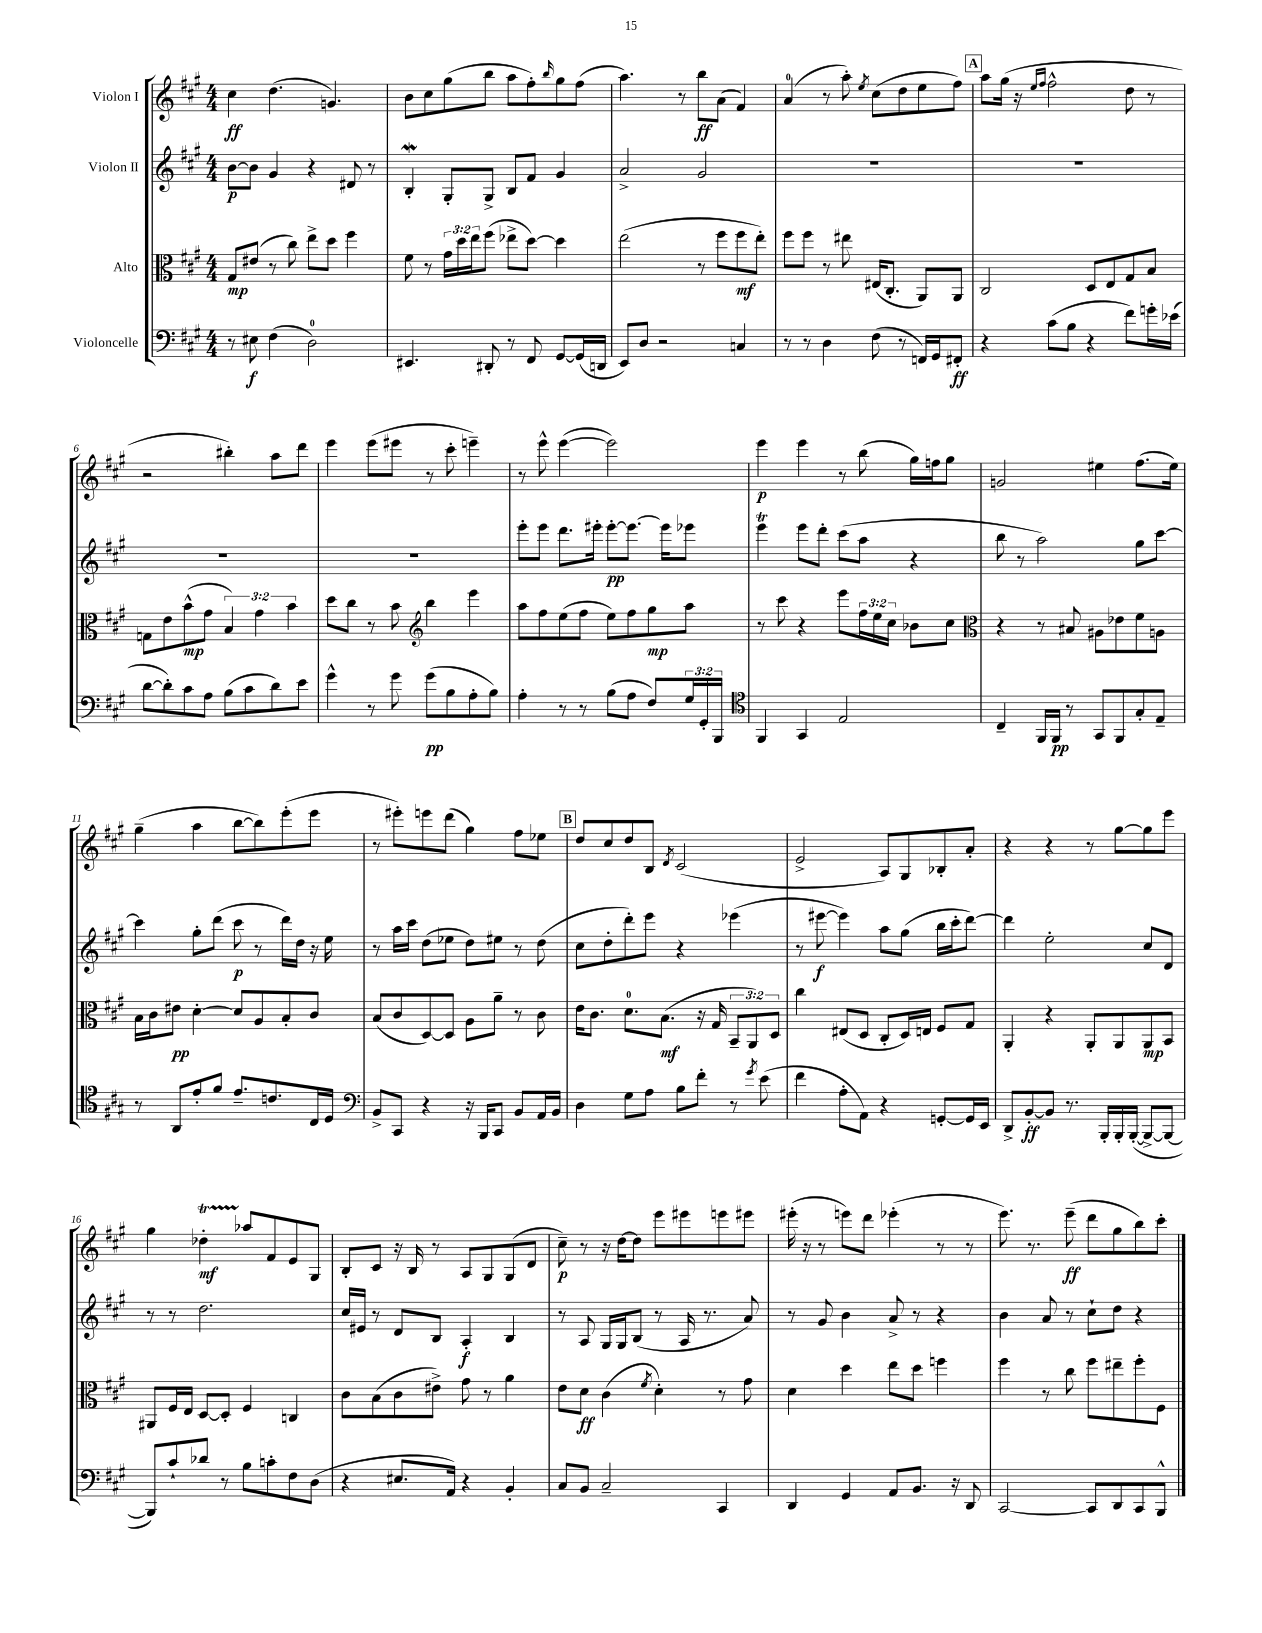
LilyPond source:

<<
\new StaffGroup <<
\new Staff = "s0" \with { instrumentName = "Violon I" } {
    \clef treble \key a \major \numericTimeSignature \time 4/4
    cis''4\ff d''4.( g'4.) |
    b'8 cis''8 gis''8( b''8 a''8 fis''8-.) \grace { b''16 } gis''8 fis''8( |
    a''4.) r8 b''8\ff a'8( fis'4) |
    a'4-0( r8 a''8-.) \acciaccatura { e''8 } cis''8( d''8 e''8 fis''8) |
    \mark \markup { \box "A" } a''8 gis''16( r16 \grace { e''16 fis''16 } fis''2-^ d''8 r8 |
    r2 bis''4-.) a''8 d'''8 |
    e'''4 e'''8( eis'''8 r8 cis'''8-. e'''4--) |
    r8 e'''8-^ e'''4~( e'''2) |
    e'''4\p e'''4 r8 b''8( gis''16) f''16 gis''8 |
    g'2 eis''4 fis''8.( eis''16) |
    gis''4--( a''4 b''8~ b''8) e'''8-.( e'''8 |
    r8 eis'''8-.) e'''8 d'''8( gis''4) fis''8 ees''8 |
    \mark \markup { \box "B" } d''8 cis''8 d''8 b8 \acciaccatura { d'8 } cis'2( |
    e'2-> a8) gis8 bes8-. a'8-. |
    r4 r4 r8 gis''8~ gis''8 e'''8 |
    gis''4 des''4-.\startTrillSpan\mf aes''8\stopTrillSpan fis'8 e'8 gis8 |
    b8-. cis'8 r16 b16 r8 a8 gis8 gis8( d'8 |
    cis''8--\p) r8 r16 d''16~ d''8 e'''8 eis'''8 e'''8 eis'''8 |
    eis'''16-.( r16 r8 e'''8) d'''8 ees'''4-.( r8 r8 |
    e'''8.) r8. e'''8--\ff( d'''8 gis''8 b''8) cis'''8-. \bar "|." |
}
\new Staff = "s1" \with { instrumentName = "Violon II" } {
    \clef treble \key a \major \numericTimeSignature \time 4/4
    b'8~\p b'8 gis'4 r4 dis'8 r8 |
    b4-.\mordent gis8-. gis8-> b8 fis'8 gis'4 |
    a'2-> gis'2 |
    R1 |
    \mark \markup { \box "A" } R1 |
    R1 |
    R1 |
    e'''8-. e'''8 d'''8. eis'''16-. eis'''8~-.\pp eis'''8.~ eis'''16 ees'''8 |
    e'''4\trill e'''8 d'''8-. cis'''8( a''8 r4 |
    b''8 r8 a''2) gis''8 cis'''8~ |
    cis'''4 gis''8-. d'''8( cis'''8\p r8 d'''16) d''16 r16 e''16 |
    r8 a''16 cis'''16 d''8( ees''8 d''8) eis''8 r8 d''8( |
    \mark \markup { \box "B" } cis''8 d''8-. d'''8-.) e'''8 r4 ees'''4( |
    r8 eis'''8~\f eis'''4) a''8 gis''8( b''16 cis'''16-. d'''8~) |
    d'''4 e''2-. cis''8 d'8 |
    r8 r8 d''2. |
    cis''16 eis'16 r8 d'8 b8 a4-.\f b4 |
    r8 a8 gis16 gis16 b8( r8 a16 r8. a'8) |
    r8 gis'8 b'4 a'8-> r8 r4 |
    b'4 a'8 r8 cis''8-! d''8 r4 \bar "|." |
}
\new Staff = "s2" \with { instrumentName = "Alto" } {
    \clef alto \key a \major \numericTimeSignature \time 4/4 \override Staff.TupletNumber.text = #tuplet-number::calc-fraction-text
    gis8\mp eis'8( r8 cis''8) e''8-> d''8 fis''4 |
    fis'8 r8 \tuplet 3/2 { gis'16 d''16 e''16 } fis''8( ees''8-> d''8~) d''4 |
    e''2( r8 fis''8 fis''8\mf e''8-.) |
    fis''8 fis''8 r8 eis''8 eis16( cis8.-. a,8) a,8 |
    \mark \markup { \box "A" } cis2 d8 e8 gis8 b8 |
    g8 e'8 b'8-^\mp( gis'8 \tuplet 3/2 { b4) gis'4 b'4 } |
    d''8 cis''8 r8 b'8 \clef treble b''4 e'''4 |
    a''8 fis''8 e''8( fis''8 e''8) fis''8 gis''8\mp a''8 |
    r8 cis'''8 r4 e'''8 \tuplet 3/2 { fis''16 e''16 cis''16 } bes'8 cis''8 |
    \clef alto r4 r8 bis8 ais8 ees'8 fis'8 a8 |
    b16 cis'16 eis'8\pp d'4~-. d'8 a8 b8-. cis'8 |
    b8( cis'8 d8~) d8 a8 a'8-- r8 cis'8 |
    \mark \markup { \box "B" } e'16 cis'8. d'8.-0 b8.\mf( r16 gis16 \tuplet 3/2 { b,8-- a,8) d8 } |
    cis''4 eis8( d8 cis8-. d16) e16 fis8 gis8 |
    a,4-. r4 a,8-. a,8 a,8\mp b,8 |
    ais,8 fis16 e16 d8~ d8-. fis4 c4 |
    cis'8 b8( cis'8 eis'8->) gis'8 r8 a'4 |
    e'8 d'8\ff cis'4( \acciaccatura { fis'8 } d'4-.) r8 gis'8 |
    d'4 d''4 e''8 d''8 f''4 |
    fis''4 r8 cis''8 fis''8 eis''8-- fis''8-. fis8 \bar "|." |
}
\new Staff = "s3" \with { instrumentName = "Violoncelle" } {
    \clef bass \key a \major \numericTimeSignature \time 4/4 \override Staff.TupletNumber.text = #tuplet-number::calc-fraction-text
    r8 eis8\f fis4( d2-0) |
    eis,4. dis,8-. r8 fis,8 gis,8~ gis,16( d,16 |
    e,8) d8 r2 c4 |
    r8 r8 d4 fis8( r8 f,16) gis,16 fis,8-.\ff |
    \mark \markup { \box "A" } r4 cis'8( b8 r4 fis'8) g'16-. ees'16( |
    d'8~ d'8-.) cis'8 a8 b8( cis'8 d'8) e'8 |
    gis'4-^ r8 gis'8 gis'8\pp( b8 a8-. b8) |
    a4-. r8 r8 b8( a8 fis8) \tuplet 3/2 { gis16 gis,16-. b,,16 } |
    \clef tenor fis,4 gis,4 e2 |
    cis4-- fis,16 fis,16\pp r8 gis,8 fis,8 gis8-. e8-- |
    r8 a,8 e'8-. fis'8 e'8.-- c'8. cis16 d16 |
    \clef bass b,8-> cis,8 r4 r16 b,,16 cis,8 b,8 a,16 b,16 |
    \mark \markup { \box "B" } d4 gis8 a8 b8 fis'8-. r8 \acciaccatura { gis'8 } e'8( |
    fis'4 a8-. a,8) r4 g,8~-. g,16 e,16 |
    d,8-> b,8~-.\ff b,8 r8. b,,16-. b,,16-. b,,16~-.( b,,8~-> b,,8~ |
    b,,8) cis'8-! des'8 r8 b8 c'8-. fis8 d8( |
    r4 eis8. a,16) r4 b,4-. |
    cis8 b,8 cis2-- cis,4 |
    d,4 gis,4 a,8 b,8. r16 d,8 |
    cis,2~ cis,8 d,8 cis,8 b,,8-^ \bar "|." |
}
>>
>>
